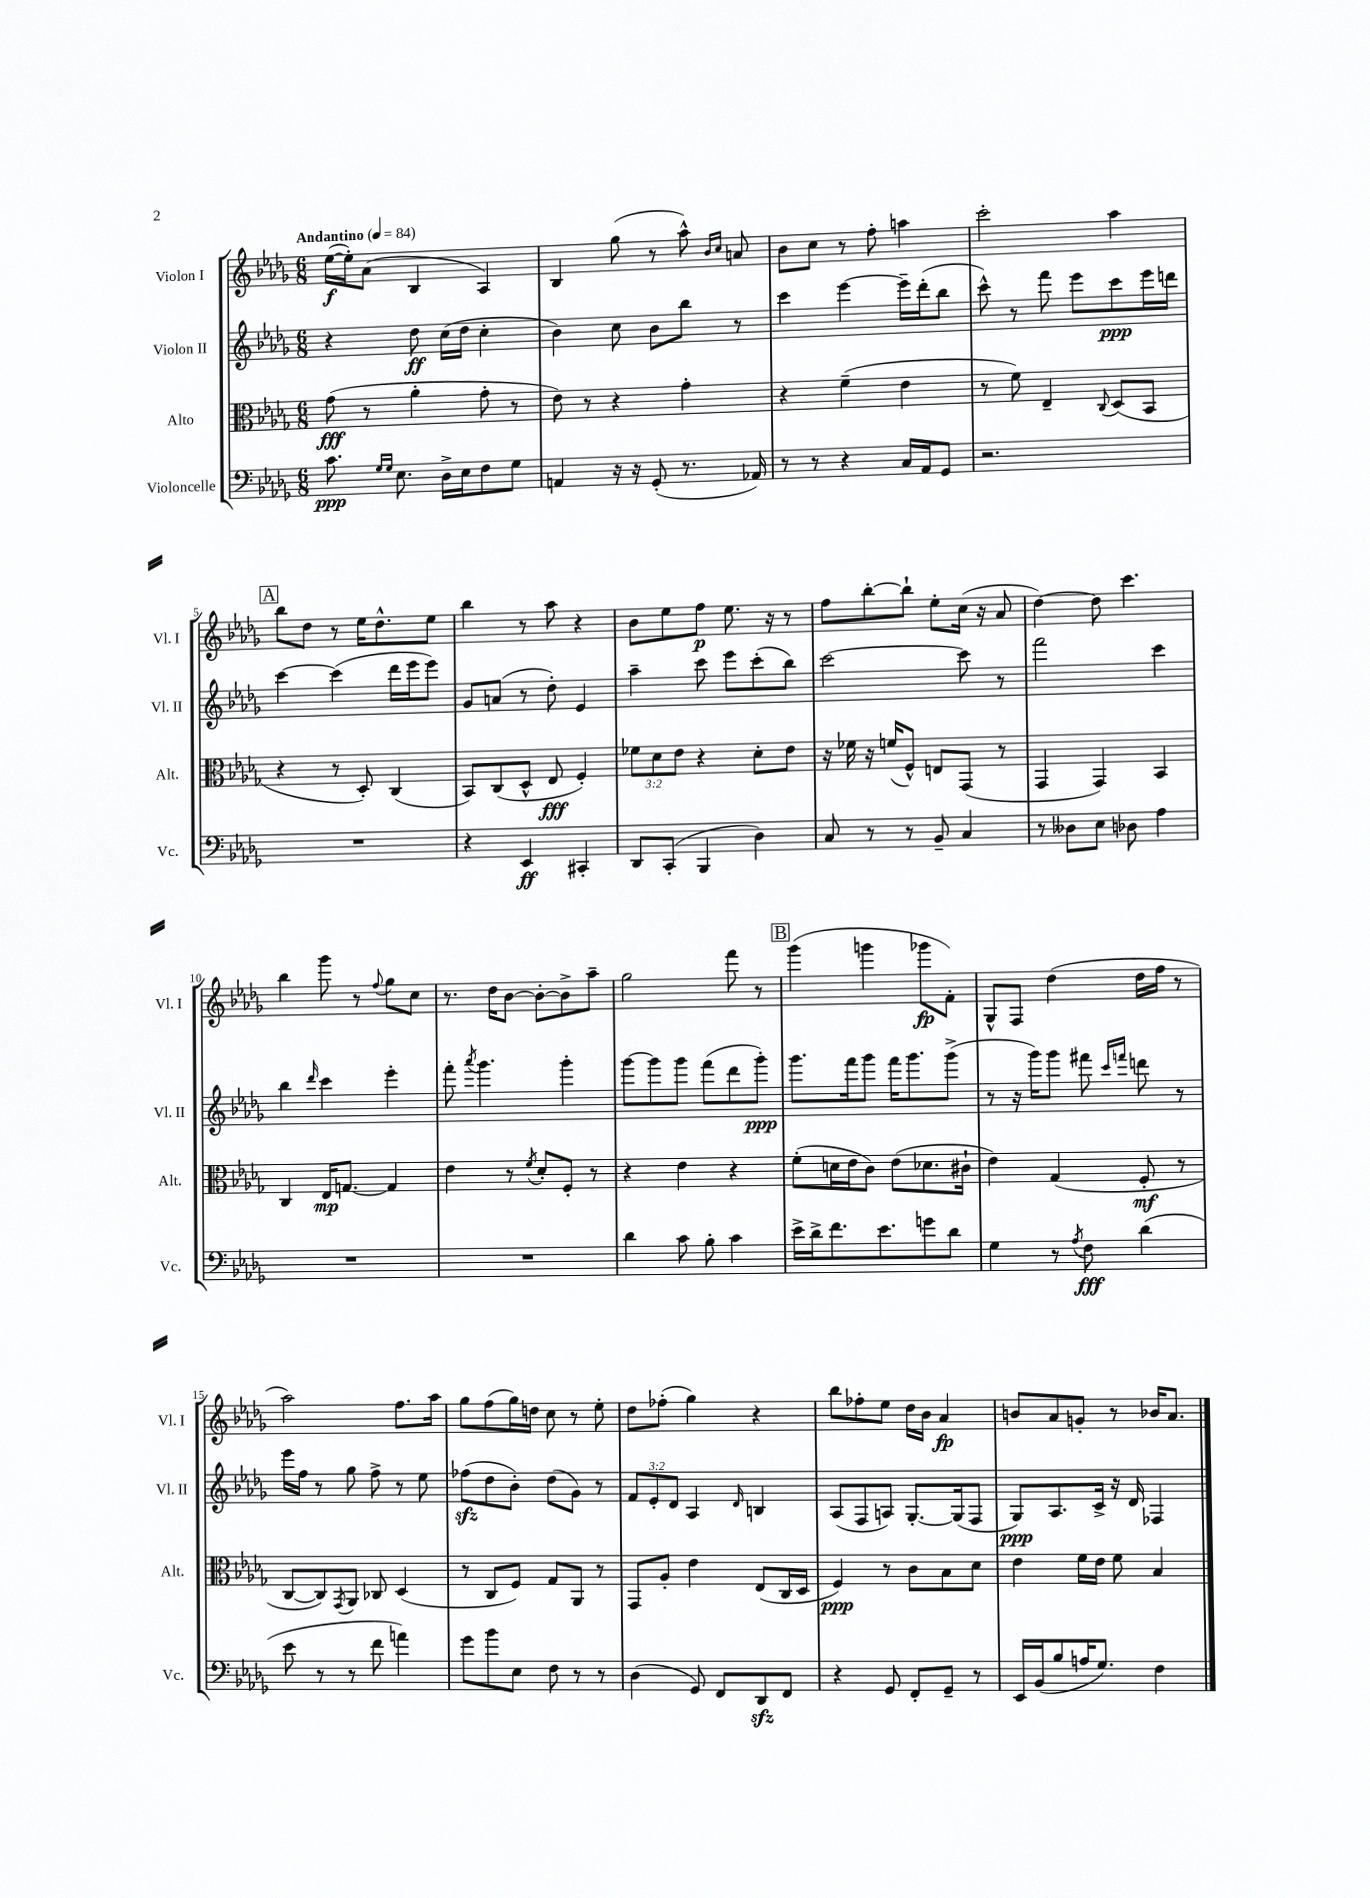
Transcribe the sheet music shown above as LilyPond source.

<<
\new StaffGroup <<
\new Staff = "s0" \with { instrumentName = "Violon I" shortInstrumentName = "Vl. I" } {
    \clef treble \key des \major \numericTimeSignature \time 6/8 \tempo "Andantino" 4 = 84
    ees''16~\f( ees''16-.) aes'8( bes4 aes4) |
    bes4 ges''8( r8 aes''8-^) \grace { bes'16 c''16 } a'8 |
    bes'8 c''8 r8 f''8-. a''4 |
    c'''2-. aes''4 |
    \mark \markup { \box "A" } bes''8 des''8 r8 ees''16 des''8.-^ ees''8 |
    bes''4 r8 aes''8 r4 |
    bes'8 ees''8 f''8\p ees''8. r16 r8 |
    f''8 bes''8~-. bes''8-! ees''8-. c''16( r16 aes'8 |
    des''4~) des''8 c'''4. |
    bes''4 ges'''8 r8 \appoggiatura { f''8 } ges''8 c''8 |
    r8. des''16 bes'8~ bes'8~-. bes'8-> aes''8-- |
    ges''2 f'''8 r8 |
    \mark \markup { \box "B" } ges'''4( g'''4 ges'''8\fp f'8-.) |
    ges8-^ f8 des''4( des''16 f''16 r8 |
    aes''2) f''8. aes''16 |
    ges''8 f''8( ges''16) d''16 c''8 r8 ees''8-. |
    des''8 fes''8-.( ges''4) r4 |
    bes''8 fes''8-. ees''8 des''16 bes'16 aes'4\fp |
    b'8 aes'8 g'8-. r8 bes'16 aes'8. \bar "|." |
}
\new Staff = "s1" \with { instrumentName = "Violon II" shortInstrumentName = "Vl. II" } {
    \clef treble \key des \major \numericTimeSignature \time 6/8 \override Staff.TupletNumber.text = #tuplet-number::calc-fraction-text
    r4 des''8\ff c''16( des''16 c''4-. |
    bes'4) c''8 bes'8 bes''8 r8 |
    c'''4 ees'''4~ ees'''16-- des'''16-.( bes''8 |
    c'''8-^) r8 f'''8 ees'''8 c'''8\ppp ees'''16 d'''16 |
    \mark \markup { \box "A" } c'''4~ c'''4( des'''16 ees'''16 ees'''8) |
    ges'8 a'8( r8 des''8-.) ees'4 |
    aes''4-- c'''8 ees'''8 c'''8-.( bes''8) |
    c'''2~ c'''8 r8 |
    f'''2 c'''4 |
    bes''4 \grace { des'''16 } c'''4 ees'''4-. |
    f'''8-. \acciaccatura { aes'''8 } ges'''4. ges'''4-. |
    ges'''8~ ges'''8 ges'''8 f'''8( des'''8 ges'''8-.\ppp) |
    \mark \markup { \box "B" } ges'''8. f'''16 ges'''8 f'''16 ges'''8. ges'''8->( |
    r8 r16 ges'''16) ges'''8 fis'''8 \grace { c'''16 f'''16 } d'''8 r8 |
    ees'''16 f''16 r8 ges''8 f''8-> r8 ees''8 |
    fes''8\sfz( des''8 bes'8-.) des''8( ges'8) r8 |
    \tuplet 3/2 { f'8 ees'8-. des'8 } aes4 \grace { des'16 } b4 |
    aes8( f8 a8) ges8.~-. ges16( f8 |
    ges8\ppp) aes8. c'16-> r16 des'16 fes4 \bar "|." |
}
\new Staff = "s2" \with { instrumentName = "Alto" shortInstrumentName = "Alt." } {
    \clef alto \key des \major \numericTimeSignature \time 6/8 \override Staff.TupletNumber.text = #tuplet-number::calc-fraction-text
    ges'8\fff( r8 aes'4-. ges'8-. r8 |
    ees'8) r8 r4 ges'4-. |
    r4 f'4--( ees'4 |
    r8 f'8) ees4-- \appoggiatura { c8 } des8( bes,8 |
    \mark \markup { \box "A" } r4 r8 des8-.) c4( |
    bes,8) c8( des8-^ ees8\fff f4-.) |
    \tuplet 3/2 { fes'8 des'8 ees'8 } r4 des'8-. ees'8 |
    r16 fes'16 r16 f'16( f8-^) e8 ges,8( r8 |
    ges,4 ges,4) bes,4 |
    c4 ees16\mp g8.~ g4 |
    ees'4 r8 \acciaccatura { f'8 } des'8-. f8-. r8 |
    r4 ees'4 r4 |
    \mark \markup { \box "B" } f'8-.( d'16 ees'16 c'8) ees'8( des'8. cis'16-! |
    ees'4) ges4( f8-.\mf r8 |
    c8~ c8) \acciaccatura { ges,8 } aes,8 ces8 des4( |
    r8 c8 f8) ges8 aes,8 r8 |
    ges,8 aes8-. ees'4 ees8( c16 des16 |
    f4\ppp) r8 c'8 bes8 des'8 |
    ees'4 f'16 ees'16 f'8 bes4 \bar "|." |
}
\new Staff = "s3" \with { instrumentName = "Violoncelle" shortInstrumentName = "Vc." } {
    \clef bass \key des \major \numericTimeSignature \time 6/8
    c'8.\ppp \grace { ges16 ges16 } ees8. des16-> ees16 f8 ges8 |
    a,4 r16 r16 ges,8-.( r8. aes,16) |
    r8 r8 r4 c16 aes,16 ges,8 |
    r2. |
    \mark \markup { \box "A" } R2. |
    r4 ees,4\ff cis,4-. |
    des,8 c,8-.( bes,,4 des4) |
    c8 r8 r8 bes,8-- c4 |
    r8 deses8 ees8 des8 aes4 |
    R2. |
    R2. |
    des'4 c'8 bes8-. c'4 |
    \mark \markup { \box "B" } ees'16-> des'16-> f'8. ees'8. g'8 des'8 |
    ges4 r8 \acciaccatura { aes8 } f8\fff des'4( |
    ees'8 r8 r8 f'8 a'4) |
    ges'8 bes'8 ees8 f8 r8 r8 |
    des4( ges,8) f,8 des,8\sfz f,8 |
    r4 ges,8 f,8-. ges,8-- r8 |
    ees,16 bes,16( bes8 a16 ges8.) f4 \bar "|." |
}
>>
>>
